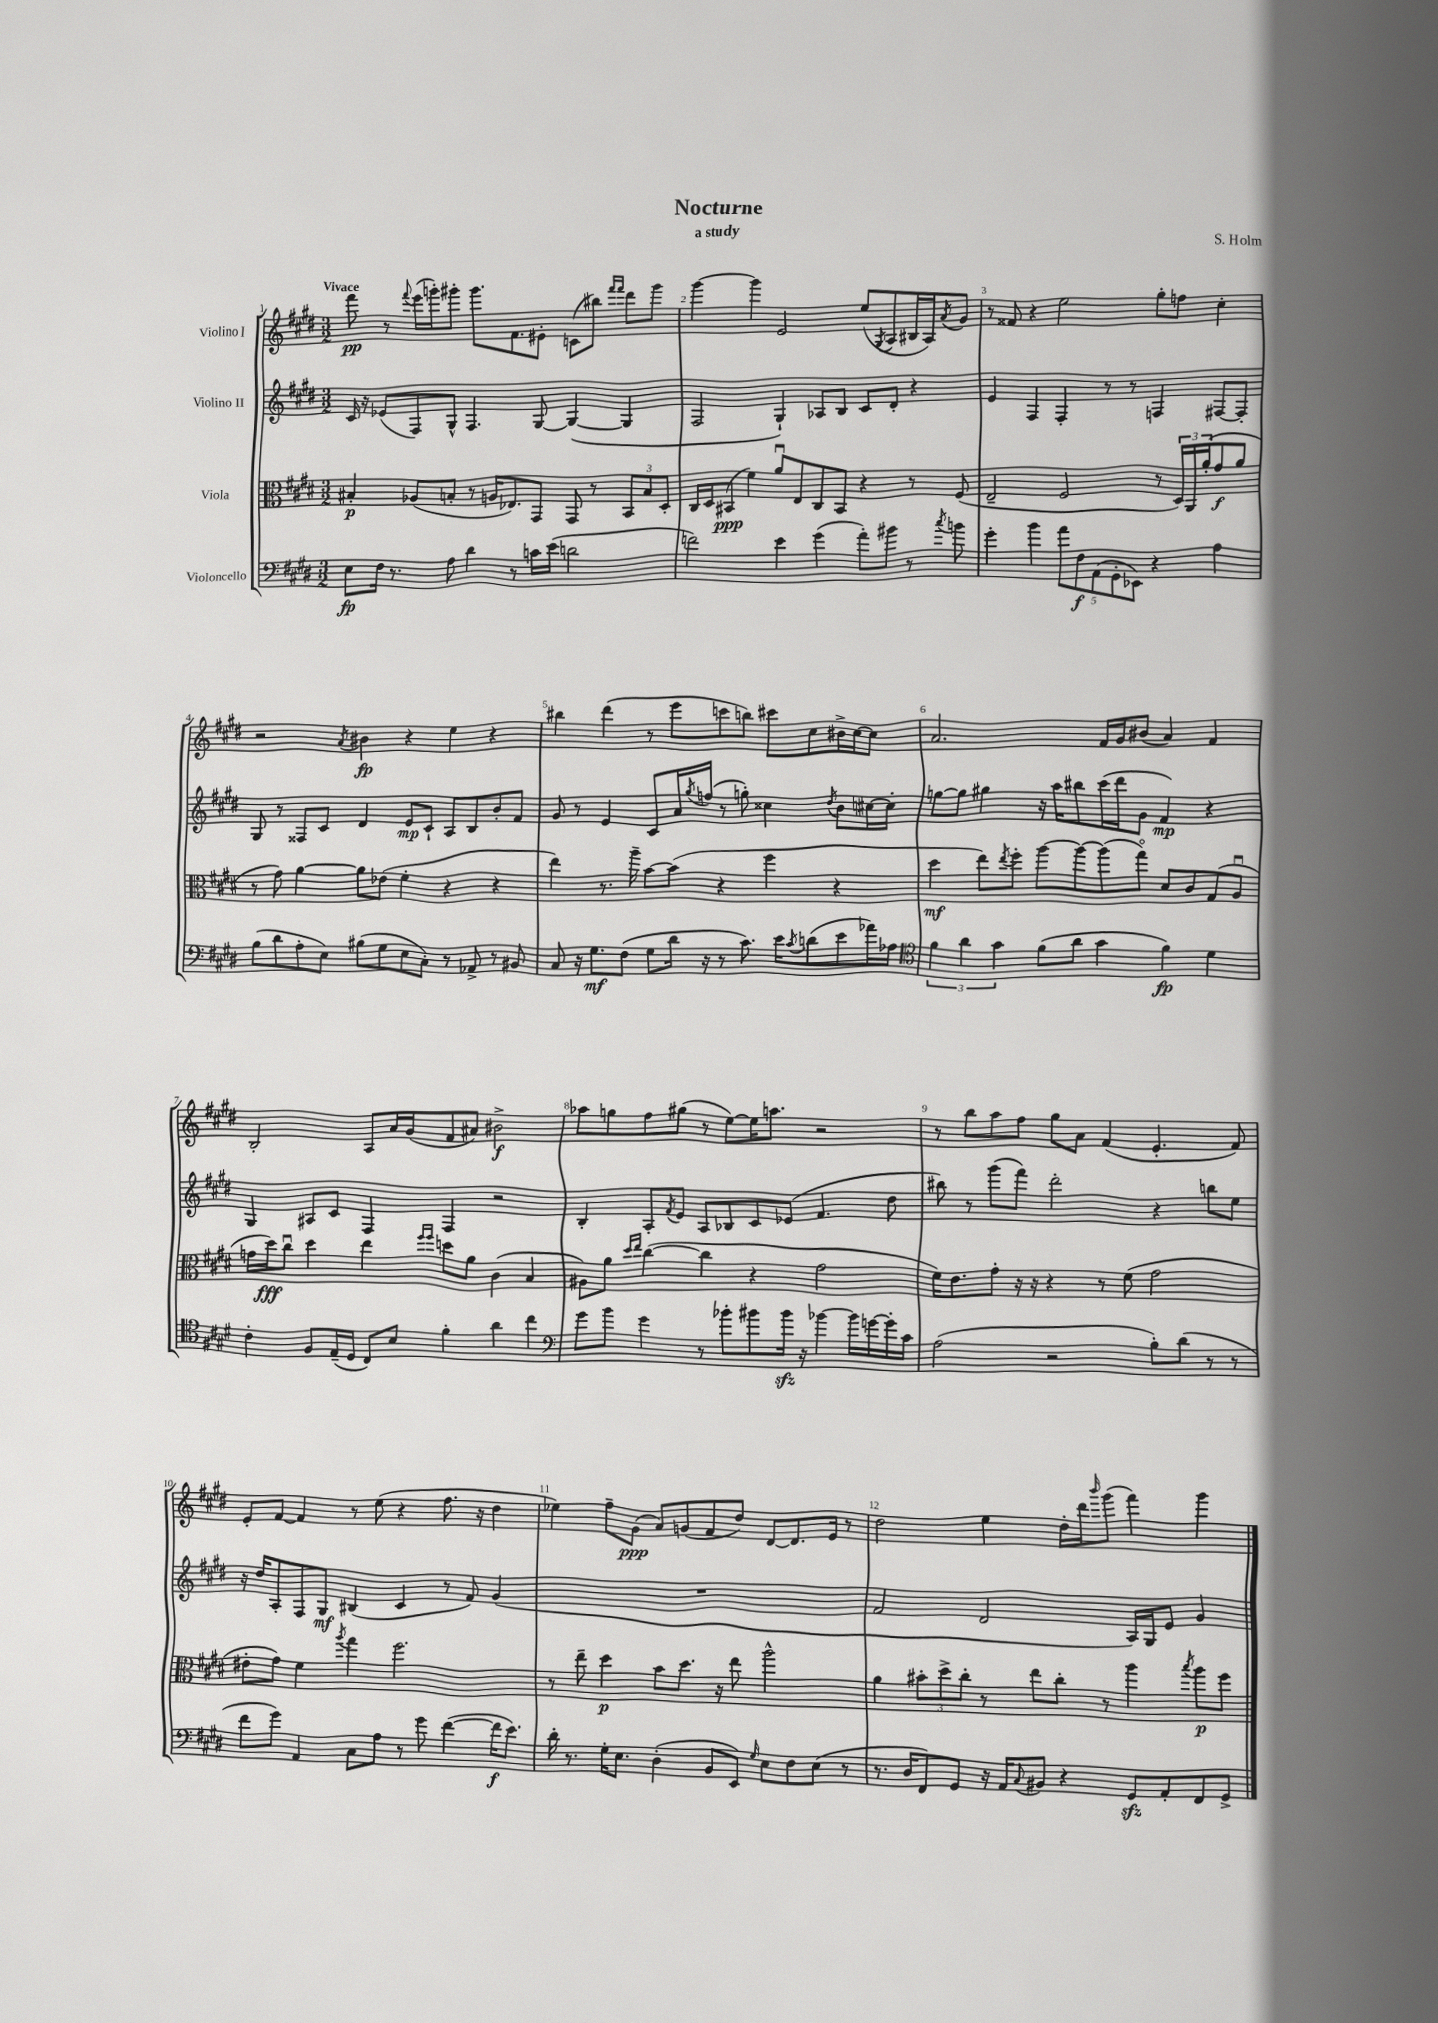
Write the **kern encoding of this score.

**kern	**kern	**kern	**kern
*staff4	*staff3	*staff2	*staff1
*clefF4	*clefC3	*clefG2	*clefG2
*k[f#c#g#d#]	*k[f#c#g#d#]	*k[f#c#g#d#]	*k[f#c#g#d#]
*M3/2	*M3/2	*M3/2	*M3/2
8E\L	4B#'/	16c#/	8fff#\
.	.	16r	.
16F#\Jk	.	(8e-/L	8r
8.r	.	.	.
.	.	.	8qqfff#/
.	(8A-/L	8F#/)	(16eee\LL
.	.	.	16ggg'\J)
8A\	8B'/J	8G#^^/J	8ggg#'\J
4d#\	8r	4.F#/	8.ggg#\L
.	16A/LK	.	.
.	8.E-/)	.	8.f#\
8r	.	.	.
16c\LL	8GG#/J	[8G#/	8e#'\J
(16e\JJ	.	.	.
2d\	8GG#/	(4G#/_	(8c\L
.	8r	.	8bb#\J)
.	.	.	16qqfff#/LL
.	.	.	16qqfff#/JJ
.	12BB/L	4G#/]	8ddd#\L
.	12B/	.	.
.	.	.	8ggg#\J
.	12D#'/J	.	.
=	=	=	=
2f\)	16C#/LL	2F#/	[4ggg#\
.	16D#/J	.	.
.	(8BB#/J	.	.
.	4f#\)	.	4ggg#\]
4e\	8au/L	4G#`/)	2e/
.	8E/	.	.
(4g#\	8C#/	8A-/L	.
.	8BB#/J	8B/J	.
8a'\L)	4r	8c#/L	(8ee/L
.	.	.	8qG#/
8b#\J	.	8d#'/J	8A/
8r	8r	4r	16B#/L
.	.	.	16A/J)
8qcc#/	.	.	8qa/
8b\	(8F#/	.	8g#/J
=	=	=	=
4g#'\	2E~/	4e/	8r
.	.	.	8f##/
4b\	.	4F#/	4r
10a\L	2F#/	4F#'/	2ee\
10F#\	.	.	.
(10AA\	.	.	.
.	.	8r	.
10GG#'\	.	.	.
.	.	8r	.
10EE-\J)	.	.	.
4r	8r	4F/	8gg#'\L
.	24D#/LL)	.	8ff\J
.	24AA/	.	.
.	(24a'/J	.	.
4A\	8g#/	[8F#/L	4cc#'\
.	8a/J	8F#'/]J	.
=	=	=	=
(8B\L	8r	8G#/	2r
8d#\	8g#\)	8r	.
8A'\	[4a\	8F##/L	.
8E\J)	.	8c#/J	.
.	.	.	8qa/
(8B#\L	8a\]L	4d#/	4b#\
8G#\	(8e-\J	.	.
8E\	4f#'\	8e/L	4r
8C#'\J)	.	8c#`/J	.
8r	4r	8A/L	4ee\
8AA-^/	.	8B/	.
8r	4r	8b'/	4r
8BB#/	.	8f#/J	.
=	=	=	=
8C#/	4ee\)	8g#/	4bb#\
16r	.	8r	.
8.G#\L	.	.	.
.	8.r	4e/	(4ddd#\
(8F#\J	.	.	.
.	16aa~\	.	.
8G#\L	[8b\L	8c#/L	8r
16d#\Jk	(8b\]J	16a/L	8eee\L
.	.	8qgg#/	.
16r	.	(16ff/JJ	.
8r	4r	8r	8ccc\
8.c#\)	.	8gg'\)	8bb\J)
.	4ff#\	4cc##\	8ccc#\L
16e\LK	.	.	.
8qc#/	.	.	.
(8d\	.	.	8cc#\
.	.	8qdd#/	.
8e\	4r	8b\L	16b#^\L
.	.	.	[16cc#\J
16a-\L)	.	[16cc#\L	8cc#\]J
16A-\JJ	.	16cc#'\]JJ	.
=	=	=	=
*clefC4	*	*	*
6f#\	4dd#\	[8gg\L	2.a/
.	.	8gg\]J	.
6a\	.	.	.
.	8ee\L)	4gg#\	.
6g#\	.	.	.
.	8qee/	.	.
.	8ff#'\J	.	.
(8f#\L	[8aa\L	16r	.
.	.	16aa\LK	.
8a\J	8aa\_	8bb#\	.
4g#\	(8aa\]	(16ccc#\L	16f#/LL
.	.	16ddd#\J	16g#/J
.	8gg#o\J)	8g#\J	(8b#/J
4f#\)	8d#/L	4f#/)	4a/)
.	8c#/	.	.
4d#\	(8G#/	4r	4f#/
.	8Au/J	.	.
=	=	=	=
4c#'\	16g\LL	4G#/	2B'/
.	16dd#\J)	.	.
.	8cc#u\J	.	.
8F#/L	4dd#\	8A#/L	.
(16E~/L	.	8c#/J	.
16D#/JJ	.	.	.
8C#/L)	4ee\	4F#/	8A/L
8B/J	.	.	16a/L
.	.	.	(16g#/J
.	16qqff#/LL	.	.
.	16qqff#/JJ	.	.
4f#'\	8dd\L	4F#/	8f#/
.	8a\J	.	8a#/J)
4a\	(4c#\	2r	2b#^\
4cc#\	4B/	.	.
=	=	=	=
*clefF4	*	*	*
8g#\L	8A#\L)	4B'/	8aa-\L
8b\J	8a\J	.	8gg\
.	16qqdd#/LL	.	.
.	16qqee/JJ	.	.
4g#\	([4cc#\	8A'/L	8ff#\
.	.	8qf#/	.
.	.	8e/J	(8gg#\J
8r	4cc#\]	8A/L	8r
8b-'\L	.	8B-/	[8ee\L)
8b#\	4r	8c#/	16ee\]K
.	.	.	8.aa\J
16b#\Jk	.	(8e-/J	.
16r	.	.	.
[4b-\	2g#\	4.f#/	2r
16b-\]LL	.	.	.
[16g\	.	.	.
16g'\]	.	8dd#\	.
16c#\JJ	.	.	.
=	=	=	=
(2A\	16f#\LK)	8bb#\)	8r
.	8.e\	.	.
.	.	8r	8bb\L
.	8g#'\J	(8ggg#\L	8aa\
.	16r	8fff#\J)	8ff#\J
.	16r	.	.
2r	4r	2ddd#'\	8gg#\L
.	.	.	8a\J
.	8r	.	(4f#/
.	(8f#\	.	.
8B'\L)	2g#\	4r	4.e'/
(8d#\J	.	.	.
8r	.	8bb\L	.
8r	.	8ee\J	8f#/)
=	=	=	=
8f#\L	8e#'\L	16r	8e'/L
.	.	16dd#/LK	.
8g#\J)	8g#\J)	8A'/	[8f#/J
4AA/	4f#\	8F#/	4f#/]
.	.	8G#/J	.
.	8qaa/	.	.
8C#\L	4gg#\	(4B#/	8r
8A\J	.	.	(8ee\
8r	2.ff#\	4c#/	4r
8g#\	.	.	.
([4f#\	.	8r	8.ff#\
.	.	8f#/)	.
.	.	.	16r
16f#\]LK	.	(4g#/	4dd#\
8.e\J)	.	.	.
=	=	=	=
16d#'\	8r	1.r	4ee-\)
8.r	.	.	.
.	8ee~\	.	.
16G#'\LK	4dd#\	.	8ff#~\L
8.E\J	.	.	.
.	.	.	(8g#\J
(4D#'\	8b\L	.	8a/L)
.	8.dd#\J	.	(8g/
8BB/L	.	.	8f#/
.	16r	.	.
8EE/J)	8ee\	.	8dd#/J)
16qqG#/	.	.	.
8E\L	2aa^^\	.	[8d#/L
8F#\	.	.	8.d#/]
(8E\J	.	.	.
.	.	.	16e/Jk
8r	.	.	8r
=	=	=	=
8.r	4a\	2f#/	2dd#\
16D#/LK	.	.	.
8FF#/)	12b#'\L	.	.
.	12dd#^\	.	.
8GG#/J	.	.	.
.	12cc#'\J	.	.
16r	8r	2d#/	4ee\
16AA/LK	.	.	.
8qqC#/	.	.	.
8BB#/J	8ee\L	.	.
4r	8cc#'\J	.	16dd#'\LL
.	.	.	16ddd#\J
.	.	.	16qqbbb/
.	8r	.	(8ggg#\J
8GG#/L	4aa\	16A/LL)	4fff#\)
.	.	16G#/J	.
8AA'/	.	8e/J	.
.	8qbb/	.	.
8FF#/	8aa\L	4g#/	4ggg#\
8GG#^/J	8ff#\J	.	.
==	==	==	==
*-	*-	*-	*-
